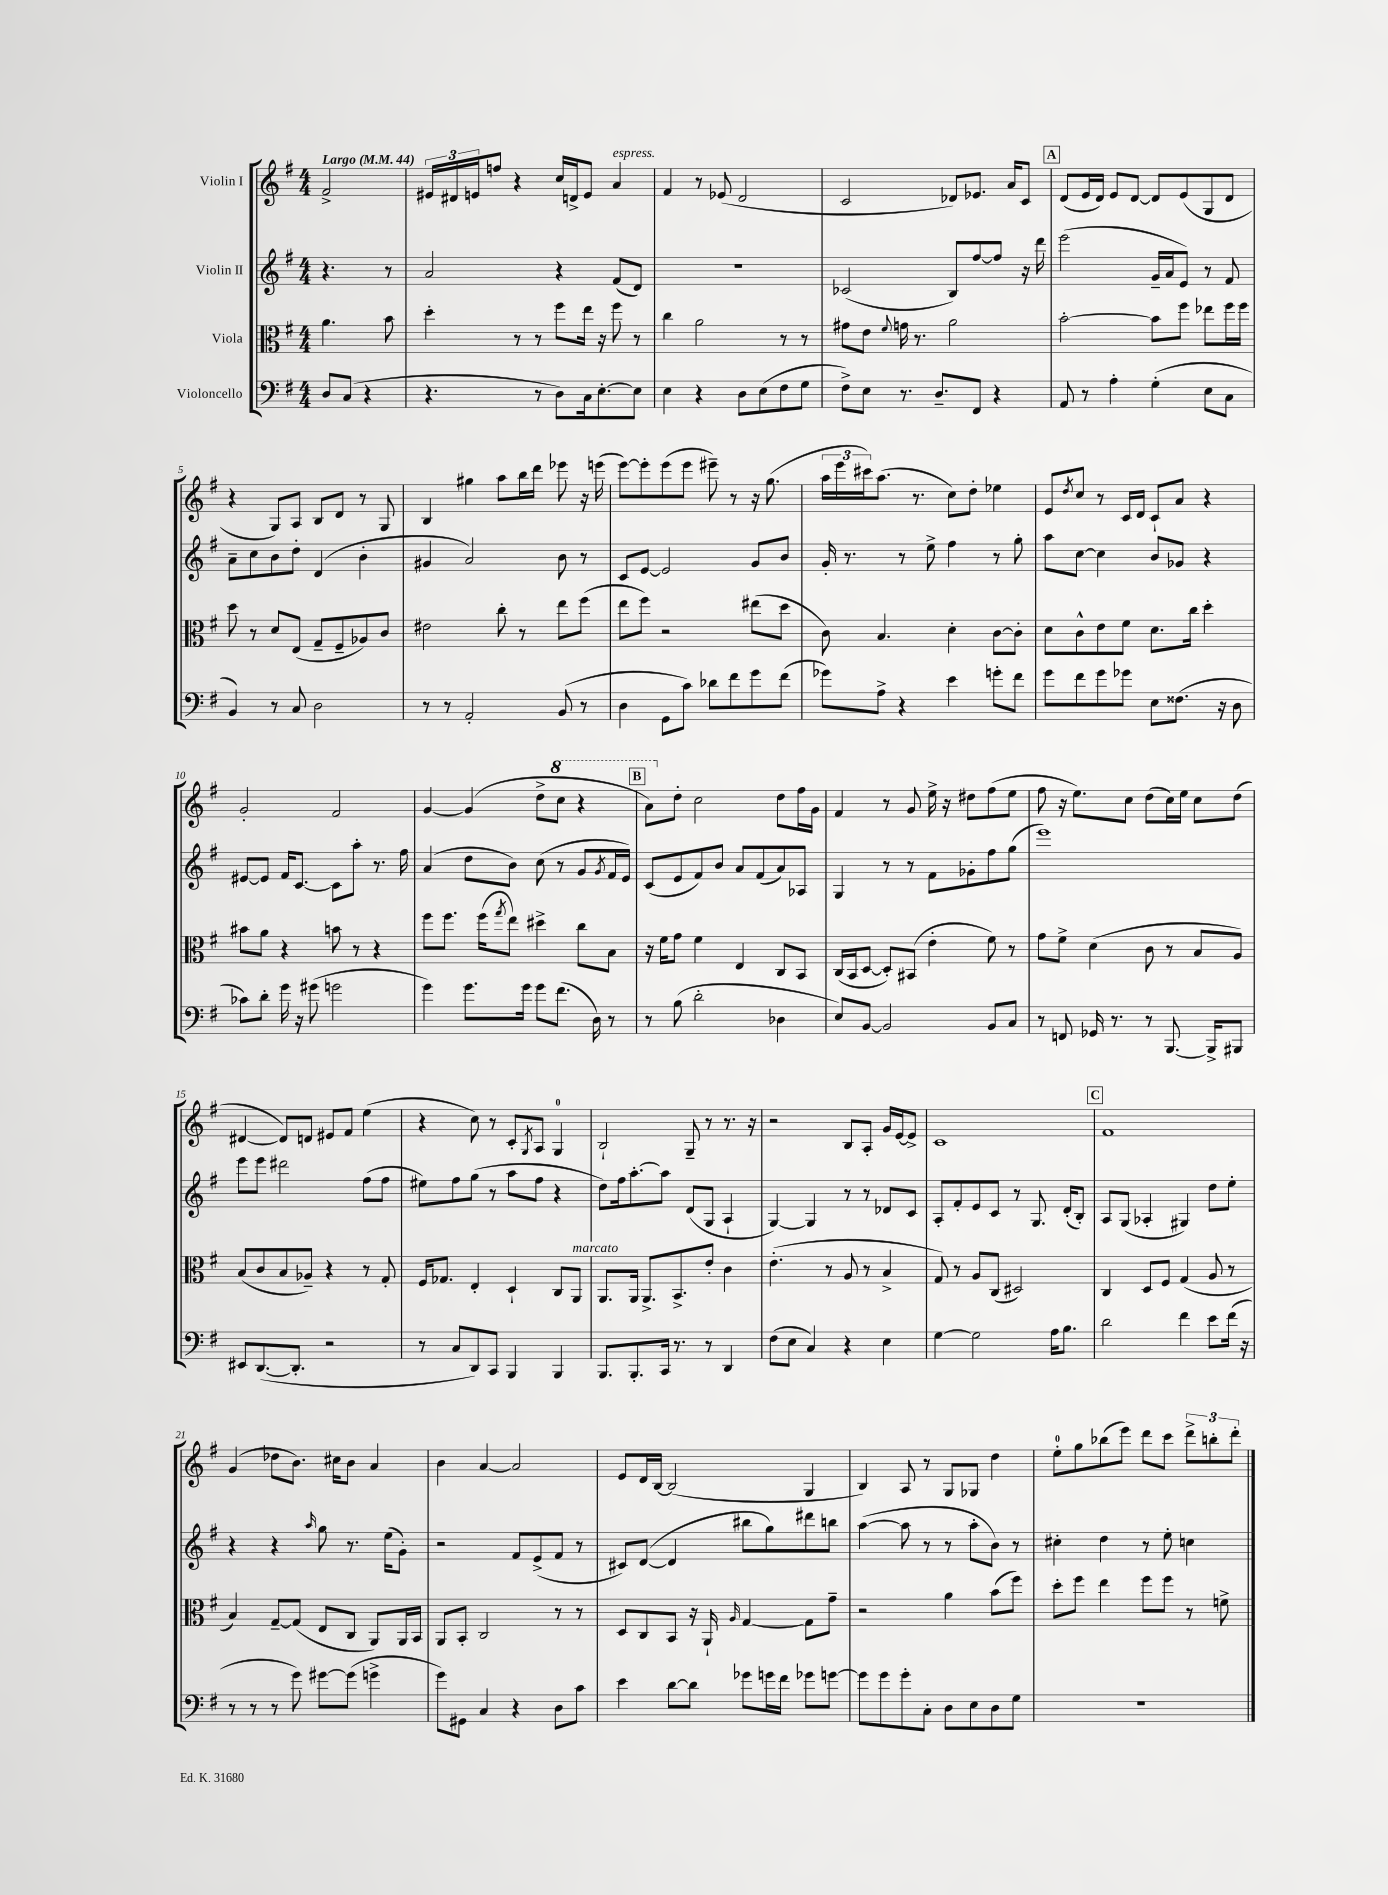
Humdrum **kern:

**kern	**kern	**kern	**kern
*part4	*part3	*part2	*part1
*staff4	*staff3	*staff2	*staff1
*I"Violoncello	*I"Viola	*I"Violin II	*I"Violin I
*clefF4	*clefC3	*clefG2	*clefG2
*k[f#]	*k[f#]	*k[f#]	*k[f#]
*M4/4	*M4/4	*M4/4	*M4/4
*MM44	*MM44	*MM44	*MM44
=	=	=	=
!	!	!	!LO:TX:a:B:t=Largo
8D/L	4.a\	4.r	2f#^/
(8C/J	.	.	.
4r	.	.	.
.	8b\	8r	.
=1	=1	=1	=1
4.r	4dd'\	2a/	24e#X/LL
.	.	.	24d#X/
.	.	.	24en/J
.	.	.	8ffn/J
.	8r	.	4r
8r	8r	.	.
8D\L)	8ff#\L	4r	16cc/LL
.	.	.	16dn^/J
16C\k	16ee\Jk	.	8e/J
[8.E'\	16r	.	.
!	!	!	!LO:TX:a:i:t=espress.
.	8ff#\	(8f#/L	4a/
8E\J]	8r	8d/J)	.
=2	=2	=2	=2
4E\	4cc\	1r	4f#/
4r	2a\	.	8r
.	.	.	(8e-X/
8D\L	.	.	2d/
(8E\	.	.	.
8F#\	8r	.	.
8G\J	8r	.	.
=3	=3	=3	=3
8F#^\L)	8g#X\L	(2c-X/	2c/
8E\J	8e\J	.	.
.	8qqf#/	.	.
8.r	16gn\	.	.
.	8.r	.	.
8.D~/L	.	.	.
.	2a\	8B/L)	8d-X/L)
8FF#/J	.	[8ff#/	8.e-X/J
4r	.	8ff#/J]	.
.	.	.	16a/KL
.	.	16r	8c/J
.	.	16ddd\	.
!!LO:REH:place=s1:t=A
=4	=4	=4	=4
8AA/	[2b'\	(2eee\	(8d/L
8r	.	.	16e/L
.	.	.	16d/JJ)
4A'\	.	.	8e/L
.	.	.	[8d/J
(4G'\	8b\L]	16g~/LL	8d/L]
.	.	16a/J	.
.	8ff#\J	8e/J)	(8e/
8E\L	8ee-X\L	8r	8G/
8C\J	16ff#\L	8f#/	8d/J
.	16ff#\JJ	.	.
!!LO:LB:g=z
=5	=5	=5	=5
4BB/)	8dd\	8a~\L	4r
.	8r	8cc\	.
8r	8d/L	8b\	8G/L)
8C/	(8E/J	8dd'\J	8A/J
2D\	8G~/L	(4d/	8B/L
.	8F#~/	.	8d/J
.	8A-X/)	4b'\	8r
.	8c/J	.	8G/
=6	=6	=6	=6
8r	2e#X\	4g#X/	4B/
8r	.	.	.
2AA'/	.	2a/)	4gg#X\
.	8cc'\	.	8aa\L
.	8r	.	16bb\L
.	.	.	16ddd\JJ
(8BB/	8ee\L	8b\	8eee-X\
8r	(8ff#\J	8r	16r
.	.	.	(16eeen\
=7	=7	=7	=7
4D\	8ee\L	8c/L	[8eee\L)
.	8ff#\J)	[8e/J	8eee'\]
8GG\L	2r	2e/]	(8eee\
8c\J)	.	.	8eee\J
8d-X\L	.	.	8eee#X~\)
8f#\	.	.	8r
8g\	(8ee#X\L	8g/L	16r
.	.	.	(8.gg\
(8f#\J	8dd\J	8b/J	.
=8	=8	=8	=8
8g-X\L)	8c\)	16g'/	24aa\LL
.	.	.	24eee\
.	.	8.r	.
.	.	.	24ccc#X\J)
8A^\J	4.B/	.	(8.aa\J
4r	.	8r	.
.	.	.	8.r
.	.	8ee^\	.
4e\	4d'\	4ff#\	8cc\L)
.	.	.	8dd'\J
8gn'\L	[8c\L	8r	4ee-X\
8f#\J	8c'\J]	8gg'\	.
=9	=9	=9	=9
8g\L	8d\L	8aa\L	8e/L
.	.	.	8qdd/
8f#\	8c^^\	[8cc\J	8cc/J
8g\	8e\	4cc\]	8r
8g-X\J	8f#\J	.	16c/LL
.	.	.	16d/JJ
8E\L	8.d\L	8b/L	8c`/L
(8.F##X\J	.	8g-X/J	8a/J
.	16cc\Jk	.	.
.	4dd'\	4r	4r
16r	.	.	.
8D\	.	.	.
!!LO:LB:g=z
=10	=10	=10	=10
8c-X\L)	8b#X\L	[8e#X/L	2g'/
8d'\J	8a\J	8e#/J]	.
16g\	4r	16f#/KL	.
16r	.	[8.c/J	.
(8g#X\	.	.	.
2gn\	8bn\	8c\L]	2f#/
.	8r	8aa'\J	.
.	4r	8.r	.
.	.	16ff#\	.
=11	=11	=11	=11
4g\)	8ff#\L	(4a/	[4g/
.	8.ff#\J	.	.
8.g\L	.	8dd\L	(4g/]
.	(16ff#\KL	.	.
.	8qgg/	.	.
.	8ee\J)	8b\J)	.
16g\Jk	.	.	.
8g\L	4dd#X^\	(8cc\	8dd^\L
*	*	*	*8va
(8.f#\J	.	8r	8ccc\J
.	8cc\L	8g/L	4r
16D\)	.	.	.
.	.	8qg/	.
8r	8B\J	16f#/L	.
.	.	16e/JJ)	.
!!LO:REH:place=s1:t=B
=12	=12	=12	=12
8r	16r	(8c/L	8aa\L)
.	16f#\KL	.	.
*	*	*	*X8va
(8B\	8g\J	8e/	8dd'\J
2d'\	4f#\	8f#/)	2cc\
.	.	8b/J	.
.	4E/	8a/L	.
.	.	(8f#/	.
4D-X\	8C/L	8a/)	8dd\L
.	8BB/J	8A-X/J	16ff#\L
.	.	.	16g\JJ
=13	=13	=13	=13
8E/L)	(16C/LL	4G/	4f#/
.	16BB/J	.	.
[8BB/J	[8D/J	.	.
2BB/]	8D'/L])	8r	8r
.	(8BB#X/J	8r	8g/
.	4e'\	8f#\L	16ee^\
.	.	.	16r
.	.	8g-X'\	8dd#X\L
8BB/L	8f#\)	8ff#\	(8ff#\
8C/J	8r	(8gg\J	8ee\J
=14	=14	=14	=14
8r	8g\L	1eee)	8ff#\
8FFn/	8f#^\J	.	16r
.	.	.	8.ee\L)
16GG-X/	(4d\	.	.
8.r	.	.	.
.	.	.	8cc\J
8r	8c\	.	(8dd\L
[8.BBB/	8r	.	16cc\L)
.	.	.	16ee\JJ
.	8B/L	.	8cc\L
16BBB^/KL]	.	.	.
8BBB#X/J	8A/J)	.	(8dd\J
!!LO:LB:g=z
=15	=15	=15	=15
8EE#X/L	(8B/L	8eee\L	[4d#X/
([8.DD/	8c/	8eee\J	.
.	8B/	2ddd#X\	8d#/L])
8.DD'/J]	.	.	.
.	8A-X~/J)	.	8dn/J
2r	4r	.	8e#X/L
.	.	.	8f#/J
.	8r	(8ff#\L	(4ee\
.	8G'/	8ff#\J	.
=16	=16	=16	=16
8r	16F#/KL	8ee#X\L)	4r
.	8.G-X/J	.	.
8C/L	.	8ff#\	.
8DD/)	4E'/	(8gg\J	8cc\)
8CC/J	.	8r	8r
4BBB/	4D`/	8aa\L	8c'/L
.	.	.	8qG/
.	.	8ff#\J	8A/J
4BBB/	8C/L	4r	4G/
!	!LO:TX:a:i:t=marcato	!	!
.	8AA/J	.	.
=17	=17	=17	=17
8.BBB/L	8.AA/L	8dd\L)	2B`/
.	.	16ff#\k	.
8.BBB'/	16AA/Jk	[8.aa'\	.
.	8.AA^/L	.	.
16CC/Jk	.	8aa\J]	.
8.r	8.BB^/	.	.
.	.	(8d/L	8G~/
8r	8e'/J	8G/J	8r
4DD/	4c\	4A`/	8.r
.	.	.	16r
=18	=18	=18	=18
(8F#\L	(4.e'\	[4G/)	2r
8E\J	.	.	.
4C/)	.	4G/]	.
.	8r	.	.
4r	8A/	8r	8B/L
.	8r	8r	8A'/J
4E\	4B^/	8d-X/L	16g/LL
.	.	.	[16e/J
.	.	8c/J	8e^/J]
=19	=19	=19	=19
[4G\	8G/)	8A'/L	1c
.	8r	8f#'/	.
2G\]	8A/L	8e/	.
.	(8C/J	8c/J	.
.	2D#X/)	8r	.
.	.	8.G/	.
16A\KL	.	.	.
8.B\J	.	(16d'/KL	.
.	.	8B'/J)	.
!!LO:REH:place=s1:t=C
=20	=20	=20	=20
2d\	4C/	8A/L	1f#
.	.	(8G/J	.
.	8D/L	4A-X'/	.
.	8F#/J	.	.
4f#\	(4G/	4G#X/)	.
8e\L	8A/	8dd\L	.
(16f#\Jk	8r	8ee'\J	.
16r	.	.	.
!!LO:LB:g=z
=21	=21	=21	=21
8r	4B/)	4r	(4g/
8r	.	.	.
8r	[8G~/L	4r	8dd-X\L
8g\)	(8G/J]	.	8.b\J)
.	.	16qqaa/	.
[8g#X\L	8E/L	8gg\	.
.	.	.	16cc#X\KL
(8g#\J]	8C/J	8.r	8b\J
4gn^\	8AA/L)	.	4a/
.	.	(16ee\KL	.
.	16AA/L	8g'\J)	.
.	16BB/JJ	.	.
=22	=22	=22	=22
8g\L)	8AA/L	2r	4b\
8GG#X\J	8BB'/J	.	.
4C/	2C/	.	[4a/
4r	.	8f#/L	2a/]
.	.	(8e^/	.
8D\L	8r	8f#/J	.
8c\J	8r	8r	.
=23	=23	=23	=23
4e\	8D/L	8c#X/L)	8e/L
.	8C/	([8d/J	16d/L
.	.	.	[16B/JJ
[8d\L	8BB/J	4d/]	(2B/]
8d\J]	16r	.	.
.	16AA`/	.	.
.	16qqA/	.	.
8g-X\L	[4G/	8bb#X\L	.
16gn\L	.	8gg\)	.
16f#\JJ	.	.	.
8g-X\L	8G\L]	8ddd#X\	4G/
[8gn\J	8g~\J	8bbn\J	.
=24	=24	=24	=24
8g\L]	2r	([4aa\	4B/)
8g\	.	.	.
8g'\	.	8aa\]	8A/
8C'\J	.	8r	8r
8D\L	4a\	8r	8G/L
8E\	.	8aa'\L	8G-X/J
8D\	(8b\L	8b\J)	4dd\
8G\J	8ff#\J)	8r	.
=25	=25	=25	=25
1r	8dd'\L	4cc#X'\	8ee'\L
.	8ff#\J	.	8gg\
.	4ee\	4dd\	(8bb-X\
.	.	.	8eee\J)
.	8ff#\L	8r	8ddd\L
.	8ff#\J	8ee'\	8ccc\J
.	8r	4ccn\	12ddd^\L
.	.	.	12bbn'\
.	8fn^\	.	.
.	.	.	12ddd'\J
==	==	==	==
*-	*-	*-	*-
